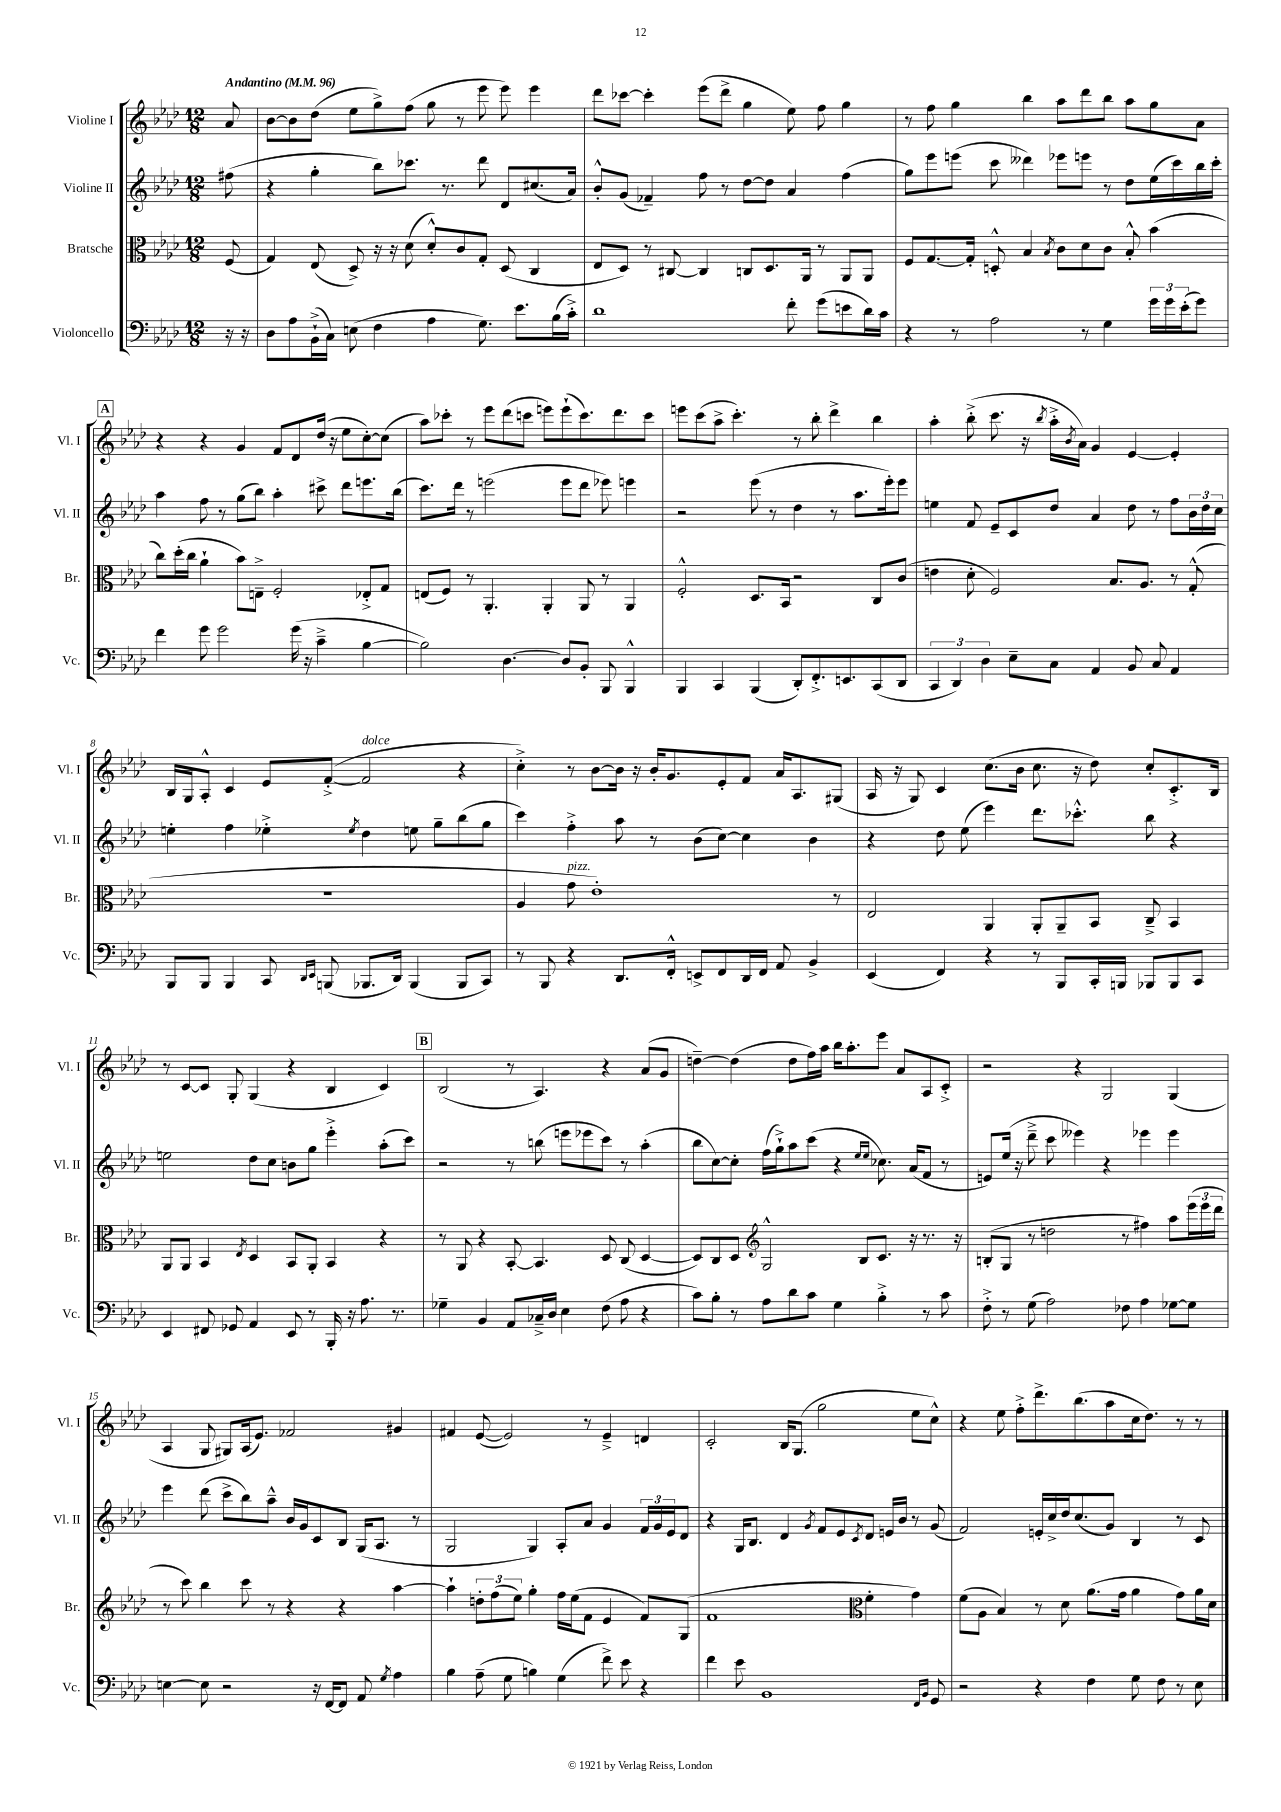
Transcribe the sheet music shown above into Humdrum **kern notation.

**kern	**kern	**kern	**kern
*staff4	*staff3	*staff2	*staff1
*clefF4	*clefC3	*clefG2	*clefG2
*k[b-e-a-d-]	*k[b-e-a-d-]	*k[b-e-a-d-]	*k[b-e-a-d-]
*M12/8	*M12/8	*M12/8	*M12/8
*MM96	*MM96	*MM96	*MM96
16r	(8F	(8ff#	8a-
16r	.	.	.
=	=	=	=
8D-	4G)	4r	[8b-
8A-	.	.	8b-]
(16BB-`^	(8E-	4gg'	(8dd-
16C)	.	.	.
(8E	8D-^)	.	8ee-
4F	16r	8bb-)	8gg^)
.	16r	.	.
.	(8d-	8.ccc-	(8ff
4A-	8d-'^^)	.	8gg
.	.	8.r	.
.	8c	.	8r
8.G)	8G'	8ddd-	8eee-
.	(8D-	8d-	8eee-)
8.e-	.	.	.
.	4C	(8.cc#	4eee-
(16B-	.	.	.
16c'^)	.	16a-)	.
=	=	=	=
1d-	8E-	8b-'^^	8ddd-
.	8D-)	(8g	[8ccc-
.	8r	4f-~)	4ccc-']
.	[8C#	.	.
.	4C#]	8ff	(8eee-
.	.	8r	8ddd-^
.	8C	[8dd-	4gg
.	8.D-	8dd-]	.
8f'	.	4a-	8ee-)
.	16AA-	.	.
(8g	8r	.	8ff
8e	8AA-	(4ff	4gg
16d-)	8AA-	.	.
16c	.	.	.
=	=	=	=
4r	8F	8gg)	8r
.	[8.G	8eee-	8ff
8r	.	(8eee	4gg
.	16G']	.	.
2A-	8D'^^	8ccc	.
.	4B-	4ddd--)	4bb-
.	8qB-	.	.
.	8c	8eee-	8aa-
8r	8d-	8eee	8ddd-
4G	8c	8r	8bb-
.	8B-'^^	8dd-	8aa-
24g	(4b-	(16ee-	8gg
24g	.	.	.
.	.	16ccc)	.
(24e-'	.	.	.
8g)	.	16bb-	8a-
.	.	16ccc'	.
=	=	=	=
4f	8cc)	4aa-	4r
.	(16dd-'	.	.
.	16cc	.	.
8g	4a-`	8ff	4r
2g	.	8r	.
.	8b-)	(8gg	4g
.	8E~^	8bb-)	.
.	2F'	4aa-'	8f
(16g	.	.	8d-
16r	.	.	.
4c~^	.	8ccc#^	(16dd-
.	.	.	16r
.	.	8ddd-	8ee-
[4B-	8E-'^	8.eee	[8cc')
.	8G	.	(8cc]
.	.	(16bb-	.
=	=	=	=
2B-])	(8E	8.ccc)	8aa-)
.	8F)	.	8ccc-'
.	.	16ddd-	.
.	8r	8r	8r
.	4.AA-'	(2eee	8eee-
[4.D-	.	.	(8ddd-
.	.	.	8ccc
.	4AA-'	.	8eee)
8D-]	.	8eee	(8eee`
8BB-'	8AA-	8ddd-	8.ccc)
8BBB-	8r	8eee-)	.
.	.	.	8.ddd-
4BBB-^^	4AA-	4eee	.
.	.	.	8ccc
=	=	=	=
4BBB-	2F'^^	2r	8eee
.	.	.	(8ccc
4CC	.	.	8aa-^
.	.	.	4.ccc')
(4BBB-	8.D-	(8eee-	.
.	.	8r	.
.	16BB-	.	.
8DD-')	2r	4dd-	8r
8.FF'^	.	.	8bb-'
.	.	8r	4ddd-^
8.EE	.	.	.
.	.	8.aa-	.
(8CC	8C	.	4bb-
.	.	16eee-')	.
8DD-	(8c	8eee-	.
=	=	=	=
6CC	4e	4ee	4aa-'
6DD-)	.	.	.
.	8d-'	8f	(8bb-'^
6D-	.	.	.
.	2F)	8e-~	8.ccc
8E-~	.	8c	.
.	.	.	16r
.	.	.	8qbb-
8C	.	8dd-	16aa-'^
.	.	.	8qb-
.	.	.	16a-)
4AA-	.	4a-	4g
.	8.B-	.	.
8BB-	.	8dd-	[4e-
.	8.A-	.	.
8C	.	8r	.
4AA-	8r	8ff	4e-']
.	(8G'^^	24b-	.
.	.	24dd-	.
.	.	24cc	.
=	=	=	=
8BBB-	1.r	4ee'	16B-
.	.	.	16G
8BBB-	.	.	8A-'^^
4BBB-	.	4ff	4c
8CC	.	4ee-'^	8e-
16qqDD-	.	.	.
16qqEE-	.	.	.
(8BBB	.	.	([8f'^
.	.	8qee-	.
8.BBB-	.	4dd-	2f]
16DD-)	.	.	.
(4BBB-	.	8ee	.
.	.	8gg~	.
8BBB-	.	(8bb-	4r
8CC)	.	8gg	.
=	=	=	=
8r	4A-	4ccc)	4cc'^)
8BBB-	.	.	.
4r	8g	4ff'^	8r
.	1e-')	.	[8b-
8.DD-	.	8aa-	16b-]
.	.	.	16r
.	.	8r	16b-'
16FF'^^	.	.	8.g
8EE^	.	(8b-	.
8FF	.	[8cc)	8e-'
16DD-	.	4cc]	8f
16FF	.	.	.
8AA-	.	.	16a-
.	.	.	8.A-
4BB-^	.	4b-	.
.	8r	.	(8G#
=	=	=	=
(4EE-	2E-	4r	16A-
.	.	.	16r
.	.	.	8G)
4FF)	.	8dd-	4c
.	.	(8ee-	.
4r	4AA-	4eee-)	(8.cc
.	.	.	16b-
8r	8AA-'	8.ddd-	8.cc
8BBB-	8AA-~	.	.
.	.	8.ccc-'^^	16r
16CC'	8BB-	.	8dd-)
16BBB	.	.	.
8BBB-	8C~^	8bb-	8cc'
8BBB-	4BB-	4r	8.c'^
8CC	.	.	.
.	.	.	16B-
=	=	=	=
4EE-	8AA-	2ee	8r
.	8AA-	.	[8c
8FF#	4BB-	.	8c]
8GG-	.	.	8G'
.	8qE-	.	.
4AA-	4D-	8dd-	(4G
.	.	8cc	.
8EE-	8BB-	8b	4r
8r	8AA-'	8gg	.
16BBB-'	4BB-	4eee-'^	4B-
16r	.	.	.
8.A-	.	.	.
.	4r	(8aa-'	4c)
8.r	.	.	.
.	.	8ccc)	.
=	=	=	=
4G-~	8r	2r	(2B-
.	8AA-	.	.
4BB-	4r	.	.
8AA-	[8BB-'	8r	8r
16C-~^	4.BB-]	(8bb	4.A-)
16D-	.	.	.
4E-	.	8eee	.
.	.	8eee-	.
(8F	8D-	8ccc)	4r
8A-	(8C	8r	.
4r	[4D-	(4aa-'	(8a-
.	.	.	8g
=	=	=	=
8c)	8D-])	8bb-	[4dd~)
8B-'	8C	[8cc)	.
8r	8D-	8cc']	(4dd]
*	*clefG2	*	*
8A-	2G^^	(16ff	.
.	.	16gg`^)	.
8d-	.	8aa-	8dd
8c	.	(8ccc	16ff)
.	.	.	16aa-
4G	.	4r	16bb-
.	.	.	8.aa-'
.	8B-	.	.
.	.	16qqee-	.
.	.	16qqee-	.
4B-'^	8.c	8.cc-)	8eee-
.	.	.	8a-
.	16r	(16a-	.
8r	8.r	8f	8A-
8c	.	8r	8c'^
.	16r	.	.
=	=	=	=
8F'^	(8B'	8e)	2r
8r	8G	(16ee-	.
.	.	16r	.
(8G	8r	8ddd-~^	.
2A-)	2dd	8ccc	.
.	.	4eee--)	4r
.	.	4r	2G
8F-	8r	.	.
4A-	4ff#)	4eee-	.
[8G-	8aa-	4eee-	(4G
8G-]	(24eee-	.	.
.	24eee-	.	.
.	24ddd-	.	.
=	=	=	=
[4E	8r	4eee-	4A-
.	8ccc)	.	.
8E]	4bb-	(8ddd-	8G
2r	.	8ccc^	8G#)
.	8ccc	8bb-)	(16A-
.	.	.	8.e-)
.	8r	8aa-~^^	.
.	4r	16b-	2f-
.	.	16g	.
16r	.	8c	.
[16FF	.	.	.
8FF]	4r	8B-	.
8AA-	.	(16G	.
.	.	8.A-	.
8qG	.	.	.
4A-	[4aa-	.	4g#
.	.	8r	.
=	=	=	=
4B-	4aa-`]	2G	4f#
(8A-~	12dd'	.	([8e-
.	(12ff	.	.
8G	.	.	2e-])
.	12ee-)	.	.
4B)	4gg'	4G)	.
(4G	16ff	8A-'	.
.	(16ee-	.	.
.	8f	8a-	8r
8f^)	4e-	4g	4e-~^
8e-	.	.	.
4r	8f)	24f	4d
.	.	24g	.
.	.	24e-	.
.	(8G	8d-	.
=	=	=	=
4f	1f	4r	2c'
8e-	.	16G	.
.	.	8.B-	.
1BB-	.	.	.
.	.	4d-	16B-
.	.	.	(8.G
.	.	8qg	.
.	.	8f	2gg
.	.	8e-	.
*	*clefC3	*	*
.	.	8qc	.
.	4f'	8d-	.
.	.	16e	.
.	.	16b-	.
.	4g)	8r	8ee-
16qqFF	.	.	.
16qqBB-	.	.	.
8GG	.	(8g	8cc^^)
=	=	=	=
2r	(8f	2f)	4r
.	8A-	.	.
.	4B-)	.	8ee-
.	.	.	8ff'^
4r	8r	16e'	8.ddd-^
.	.	16cc^	.
.	8d-	16dd-	.
.	.	(8.cc	(8.bb-
4F	(8.a-	.	.
.	.	8g)	8aa-
.	16g	.	.
8G	4a-	4B-	16cc
.	.	.	8.dd-)
8F	.	.	.
8r	8g)	8r	8r
8E-	16a-	8c	8r
.	16d-	.	.
==	==	==	==
*-	*-	*-	*-
